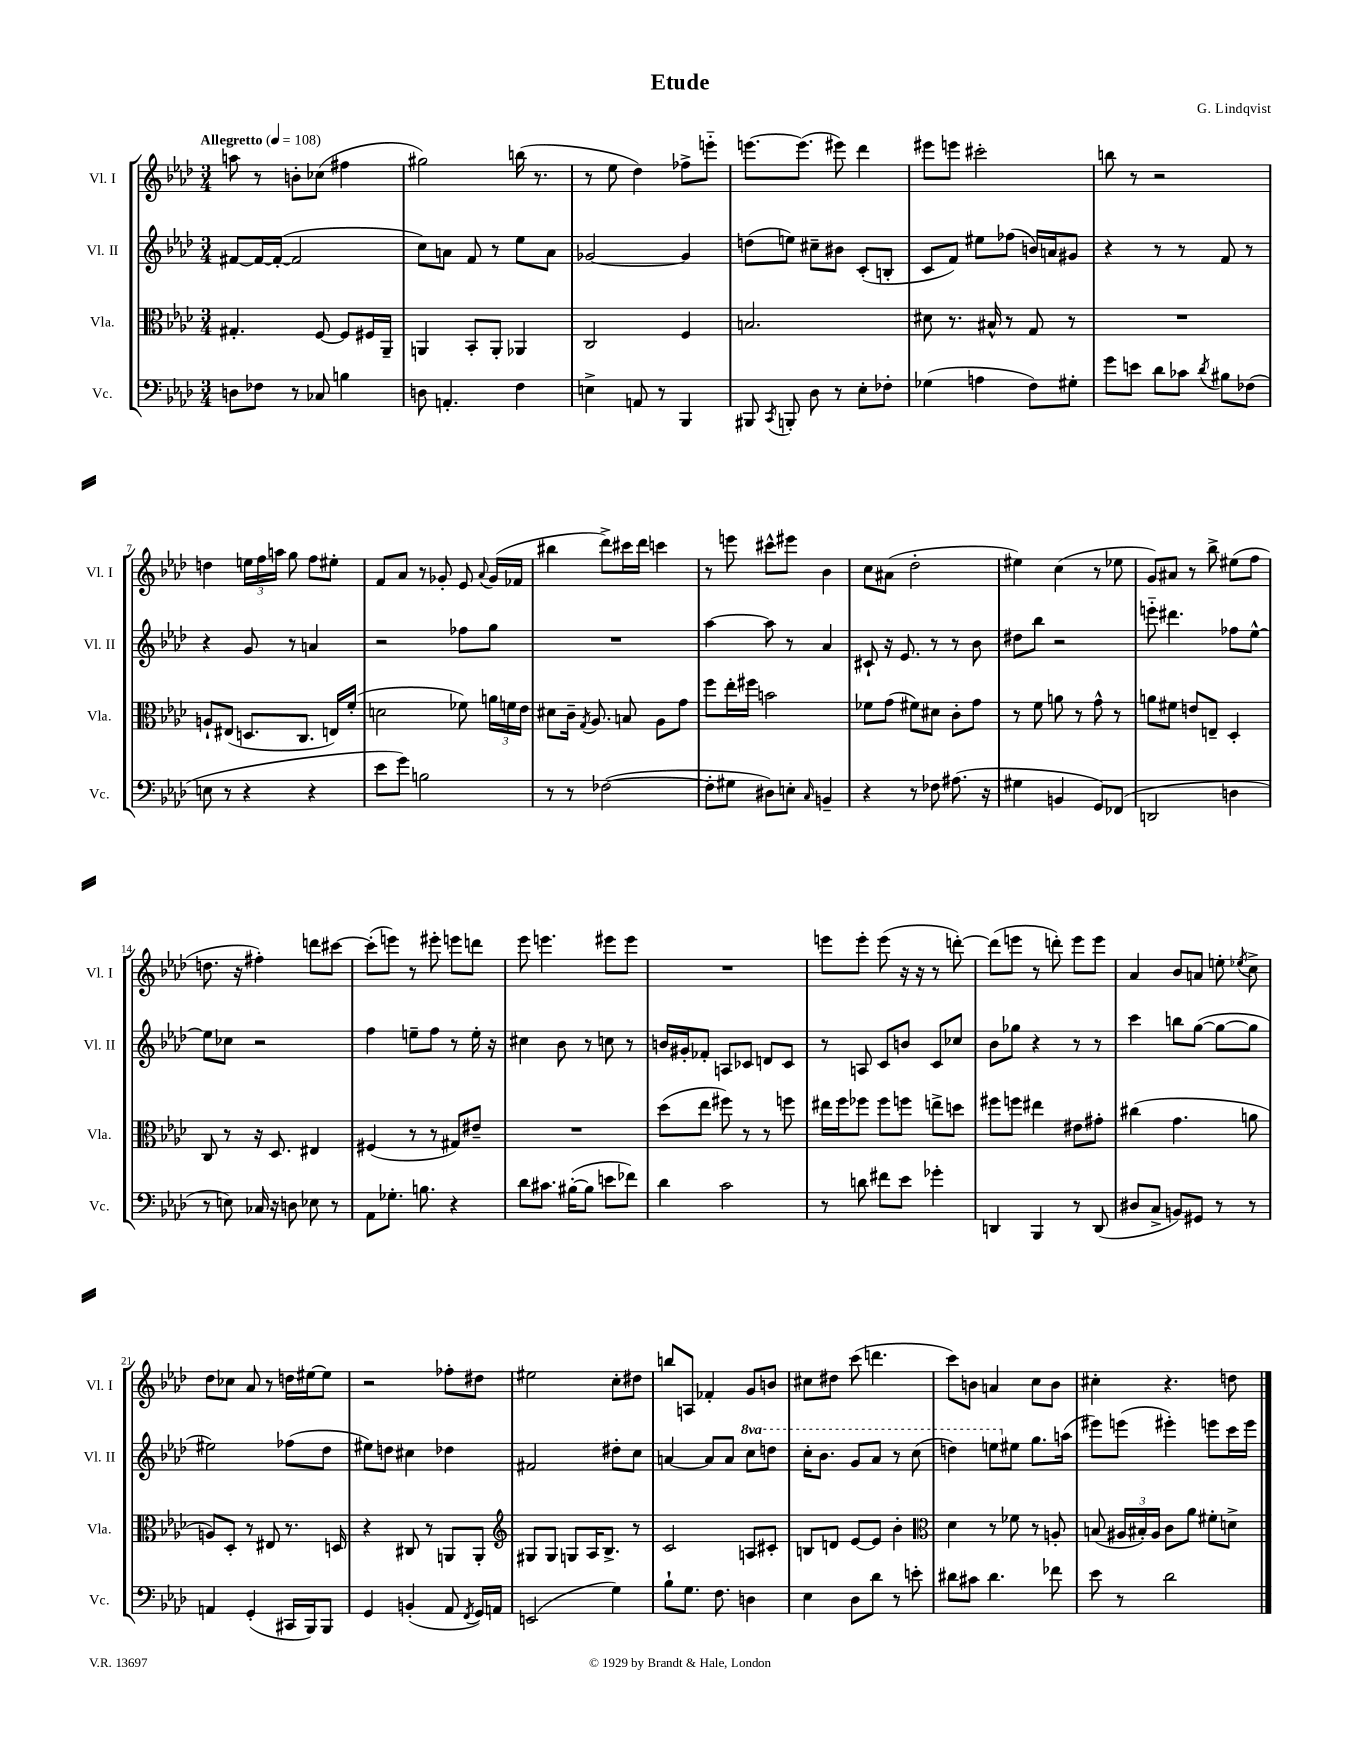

**kern	**kern	**kern	**kern
*staff4	*staff3	*staff2	*staff1
*clefF4	*clefC3	*clefG2	*clefG2
*k[b-e-a-d-]	*k[b-e-a-d-]	*k[b-e-a-d-]	*k[b-e-a-d-]
*M3/4	*M3/4	*M3/4	*M3/4
*MM108	*MM108	*MM108	*MM108
8D	4.G#'	[8f#	8aa
8F-	.	16f#_	8r
.	.	(16f#'_	.
8r	.	2f#]	8b'
8C-	[8F	.	(8cc-
4B	8F]	.	4ff#
.	16F#	.	.
.	16AA-~	.	.
=	=	=	=
8D	4AA	8cc)	2gg#)
4.AA'	.	8a	.
.	8BB-'	8f	.
.	8AA'	8r	.
4F	4AA-	8ee-	(16bb
.	.	.	8.r
.	.	8a	.
=	=	=	=
4E^	2C	[2g-	8r
.	.	.	8ee-
8AA	.	.	4dd-)
8r	.	.	.
4BBB-	4F	4g-]	8ff-^
.	.	.	8eee'~
=	=	=	=
8BBB#	2.B	(8dd	[8.eee
8qCC	.	.	.
8BBB'	.	8ee)	.
.	.	.	(8.eee]
8D-	.	8cc#~	.
8r	.	8b#	8eee#)
8E-'	.	(8c'	4ddd-
8F-'	.	8B'	.
=	=	=	=
(4G-	8d#	8c	8eee#
.	8.r	8f)	8eee
4A	.	8ee#	2ccc#'
.	16B#^^	.	.
.	8r	(8ff-	.
8F)	8G	16b)	.
.	.	16a	.
8G#'	8r	8g#	.
=	=	=	=
8g	2.r	4r	8bb
8e	.	.	8r
8d-	.	8r	2r
8c-	.	8r	.
8qd-	.	.	.
8B#	.	8f	.
(8F-	.	8r	.
=	=	=	=
8E	8A`	4r	4dd
8r	(8E#	.	.
4r	8.D	8g	24ee
.	.	.	24ff
.	.	.	24aa
.	.	8r	8gg
.	8.C	.	.
4r	.	4a	8ff
.	16E)	.	8ee#'
.	(16f'	.	.
=	=	=	=
8e-	2d	2r	8f
8g)	.	.	8a-
2B	.	.	8r
.	.	.	8g-'
.	8f-)	8ff-	8e-
.	.	.	8qqa-
.	24a	8gg	(16g-
.	24f	.	.
.	.	.	16f-
.	24e-	.	.
=	=	=	=
8r	8d#	2.r	4bb#
8r	16c~	.	.
.	8qG	.	.
.	8.A-	.	.
([2F-	.	.	8ddd-^)
.	8B	.	16ccc#
.	.	.	16ddd-
.	8A-	.	4ccc
.	8g	.	.
=	=	=	=
8F-']	8ff	[4aa-	8r
8G#	16ee-'	.	8eee
.	16ff#	.	.
8D#)	2b	8aa-]	8ccc#^^
8E'	.	8r	8eee#
16qqC	.	.	.
4BB~	.	4a-	4b-
=	=	=	=
4r	8f-	8c#`	8cc
.	(8g	16r	(8a#
.	.	8.e-	.
8r	8f#)	.	2dd-'
8F-	8d#	8r	.
(8.A#	8c'	8r	.
.	8g	8b-	.
16r	.	.	.
=	=	=	=
4G#	8r	8dd#	4ee#)
.	8f	8bb-	.
4BB	8a	2r	(4cc
.	8r	.	.
8GG)	8g^^	.	8r
(8FF-	8r	.	8ee-
=	=	=	=
2DD	8a	8eee'~	8g)
.	8f#	4.ddd#	8a#
.	8e	.	8r
.	8E~	.	8bb-^
4D	4D-'	8ff-	(8ee#
.	.	[8ee-^^	8ff
=	=	=	=
8r	8C	8ee-]	8.dd
8E)	8r	8cc-	.
.	.	.	16r
16C-	16r	2r	4ff#')
16r	8.D-	.	.
8D	.	.	.
8E-	4E#	.	8ddd
8r	.	.	[8ccc#
=	=	=	=
8AA-	(4F#	4ff	(8ccc#']
8.G-'	.	.	8eee)
.	8r	8ee~	8r
8.B	.	.	.
.	8r	8ff	8eee#'
4r	8G#)	8r	8eee
.	8e#~	16ee'	8ddd
.	.	16r	.
=	=	=	=
8d-	2.r	4cc#	8eee-
8.c#	.	.	4.eee
.	.	8b-	.
([16B#'	.	.	.
8B#]	.	8r	.
8e	.	8cc	8eee#
8f-)	.	8r	8eee#
=	=	=	=
4d-	(8dd-	16b	2.r
.	.	16g#'	.
.	8ee-	8f-'	.
2c	8ff#)	8A	.
.	8r	8c-	.
.	8r	8d	.
.	8ff	8c-	.
=	=	=	=
8r	16ee#	8r	8eee
.	16ff	.	.
8d	8ff-	8A	8eee'
8f#	8ff-	8c	(8eee
8e-	8ff	8b	16r
.	.	.	16r
4g-'	8ee^	8c	8r
.	8dd	8cc-	[8ddd')
=	=	=	=
4DD	8ff#	8b-	(8ddd]
.	8ff	8gg-	8eee
4BBB-	4ee#	4r	8r
.	.	.	8ddd')
8r	8e#	8r	8eee
(8DD	8g#'	8r	8eee
=	=	=	=
8D#	(4cc#	4ccc	4a-
8C^	.	.	.
8BB)	4.g	8bb	8b-
8GG#	.	([8gg	8a
8r	.	8gg_	8ee'
.	.	.	8qee-
8r	8a	8gg]	8cc^
=	=	=	=
4AA	8A)	2ee#)	8dd-
.	8D-'	.	8cc-
(4GG'	8r	.	8a-
.	8E#	.	8r
16CC#	8.r	(8ff-	16dd
16BBB-)	.	.	[16ee#
8BBB-	.	8dd-	8ee#]
.	16D	.	.
=	=	=	=
4GG	4r	8ee#)	2r
.	.	8dd	.
(4BB'	8C#	4cc#	.
.	8r	.	.
8AA-	8AA	4dd-	8ff-'
8qFF	.	.	.
16GG)	8AA'	.	8dd#
16AA	.	.	.
=	=	=	=
*	*clefG2	*	*
(2EE	8G#	2f#	2ee#
.	8G#	.	.
.	8G	.	.
.	16A-	.	.
.	8.B-^	.	.
4G)	.	8dd#'	8cc'
.	8r	8cc	8dd#
=	=	=	=
8B-`	2c	[4a	8bb
8.G	.	.	8A
.	.	8a]	4f-'
8.F	.	.	.
.	.	8a	.
4D	8A	8ccc	8g
.	8c#'	8ddd	8b
=	=	=	=
4E-	8B	16ccc'	8cc#
.	.	8.bb-	.
.	8d	.	8dd#
8D-	[8e-	8gg	(8ccc
8d-	8e-]	8aa-	4.ddd
8r	4b-'	8r	.
8e'	.	(8ccc	.
=	=	=	=
*	*clefC3	*	*
8d#	4d-	4ddd)	8ccc)
8c#	.	.	8b
4.d#	8r	8eee	4a
.	8f-	8ee#	.
.	8r	8.gg	8cc
8f-	8A'	.	8b
.	.	(16aa	.
=	=	=	=
8e-	(8B	8eee#)	4cc#'
8r	24A#	(8eee	.
.	24B#')	.	.
.	24A#	.	.
2d-	8c	4eee#')	4.r
.	8a-	.	.
.	8f#'	8eee	.
.	8d^	16ccc	8dd
.	.	16eee	.
==	==	==	==
*-	*-	*-	*-
